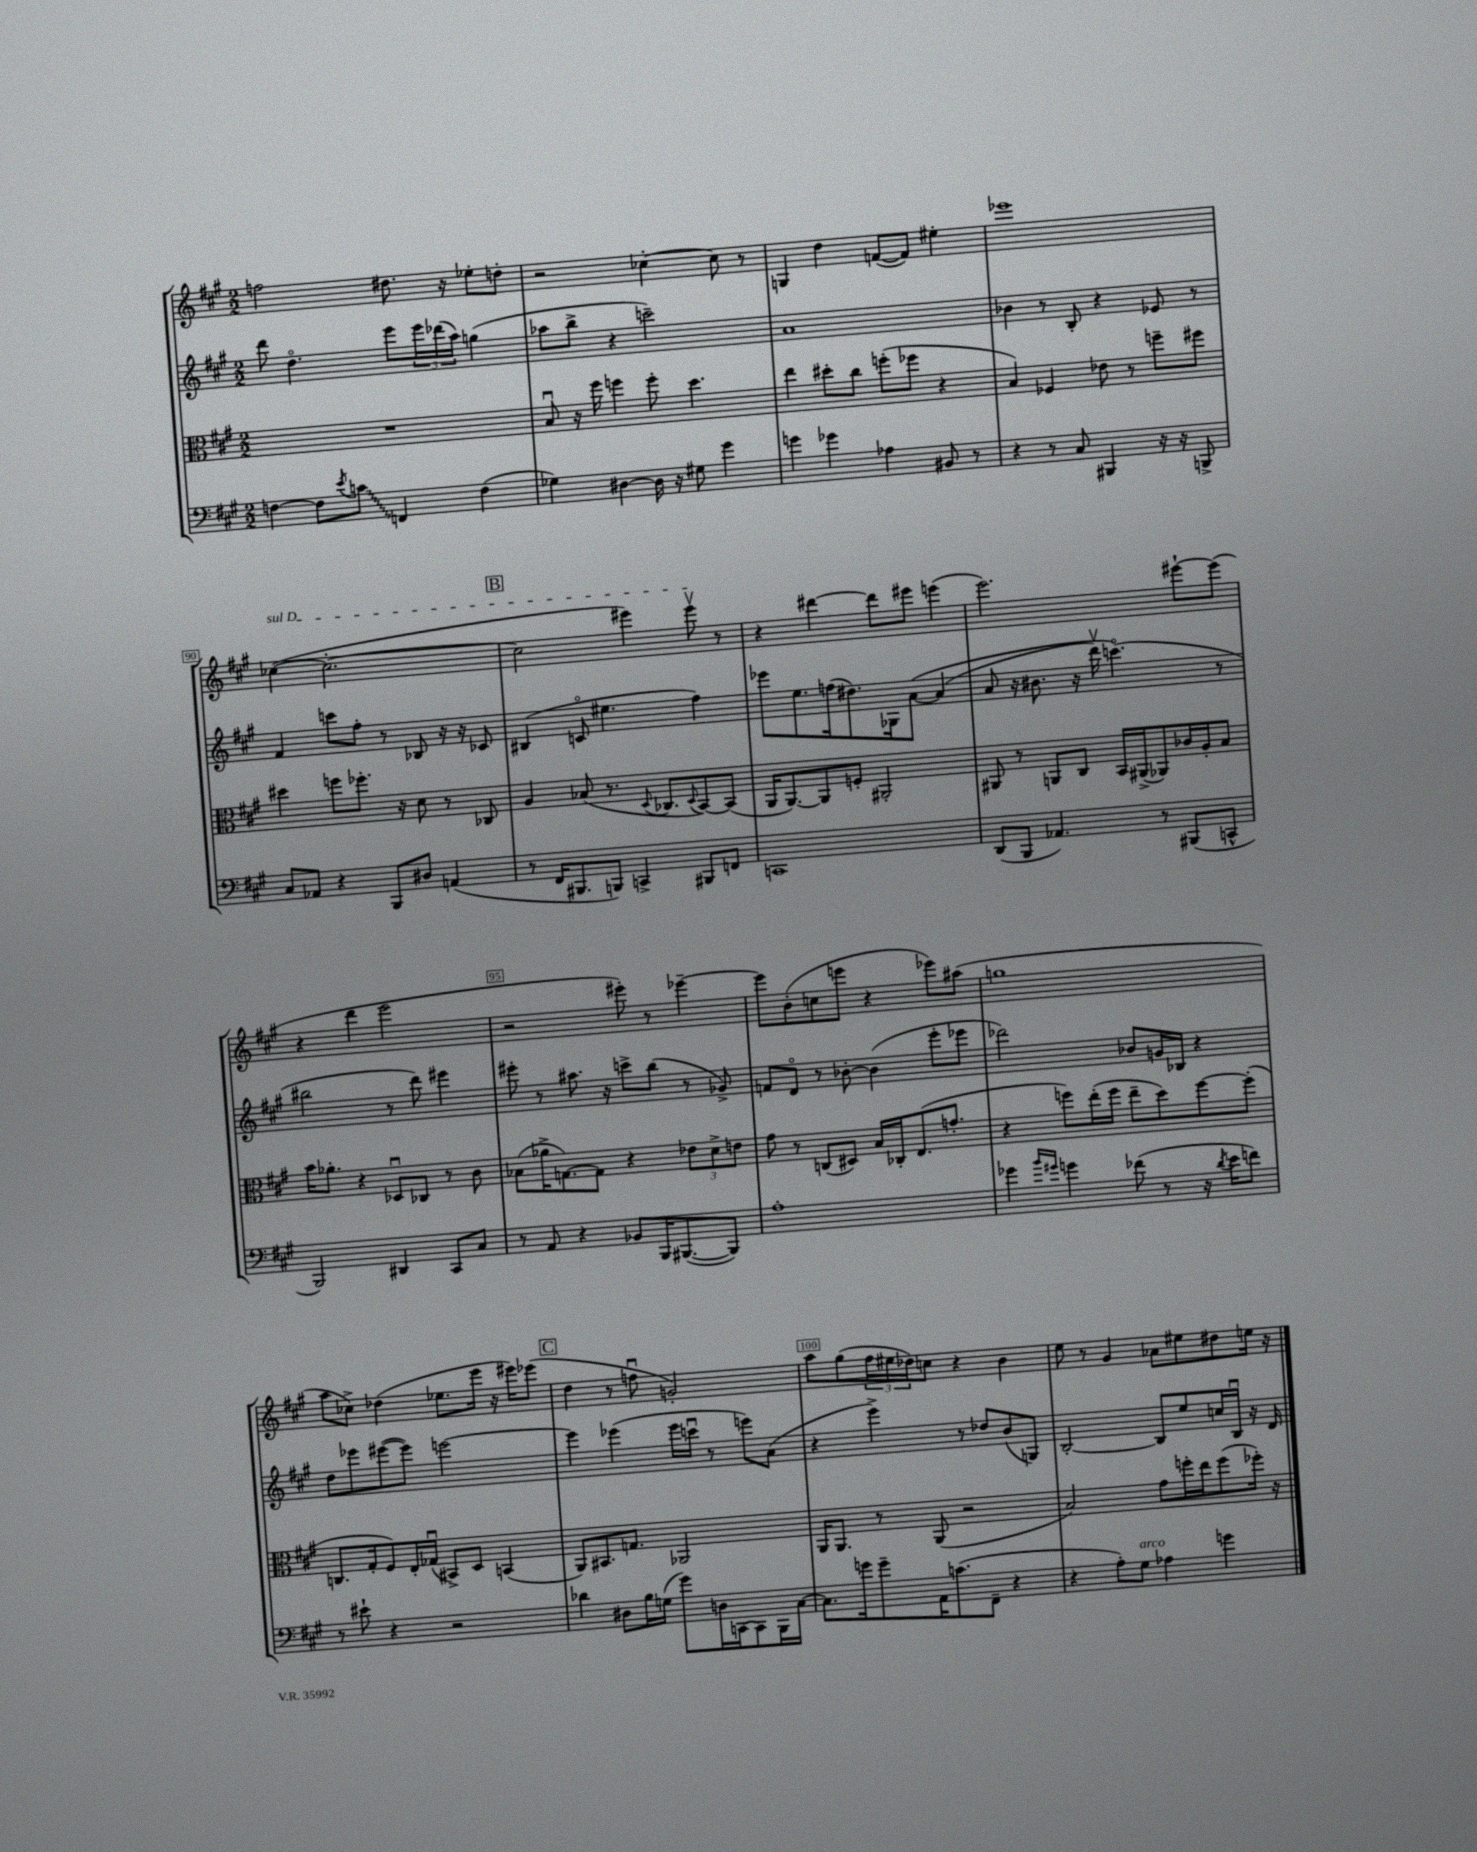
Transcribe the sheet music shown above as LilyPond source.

<<
\new StaffGroup <<
\new Staff = "s0" {
    \clef treble \key a \major \numericTimeSignature \time 2/2
    f''2 dis''8. r16 ees''8-. d''8-. |
    r2 ces''4~-. ces''8 r8 |
    g4 d''4 f'8~( f'8) eis''4-. |
    ees'''1 |
    \once \override TextSpanner.bound-details.left.text = \markup { \italic "sul D" } ces''4~\startTextSpan( ces''2.~-. |
    \mark \markup { \box "B" } ces''2 eis'''4) eis'''8\upbow\stopTextSpan r8 |
    r4 dis'''4~ dis'''8 eis'''8 e'''4( |
    e'''2.) eis'''8~-! eis'''8( |
    r4 d'''4 e'''2 |
    r2 eis'''8-.) r8 ees'''4~-- |
    ees'''8 b'8-.( c''8 e'''8 r4 ees'''8) ais''8( |
    g''1 |
    a''8 ces''8->) des''4( ees''8. e'''16 r16 eis'''16) ees'''8( |
    \mark \markup { \box "C" } d''4 r8 f''8\downbow g'2-.) |
    a''8 gis''8( \tuplet 3/2 { fis''16 eis''16 des''16) } c''8 r4 b'4 |
    e''8 r8 gis'4 aes'8 eis''8 dis''8 e''16 r16 \bar "|." |
}
\new Staff = "s1" {
    \clef treble \key a \major \numericTimeSignature \time 2/2
    d'''8 d''4.\flageolet e'''8 \tuplet 3/2 { e'''16 des'''16( a''16) } g''4( |
    aes''8 b''8-> r4 c'''2--) |
    a'1 |
    bes'4 r8 b8-. r4 ees'8 r8 |
    fis'4 c'''8 fis''8-. r8 bes8 r16 r16 ces'8 |
    \mark \markup { \box "B" } bis4( c'8\flageolet eis''4. fis''4) |
    ees'''8 e''8. f''16( dis''8.) ges16 a'8~\( a'4( |
    a'8 r16 bis'8. r16 d'''16\upbow) c'''4.\flageolet(\) r8 |
    bis''2 r8 d'''8) eis'''4 |
    eis'''8-. r8 ais''8. r16 c'''8-> b''8( r8 ges'8->) |
    f'8 d'8\flageolet r8 bes'8~-. bes'4( e'''8-. ees'''8 |
    des'''2) bes'8 g'16 bes16 r4 |
    d''8 ees'''8 eis'''8~( eis'''8) e'''2~ |
    \mark \markup { \box "C" } e'''4 ees'''4( ees'''16 c'''16\downbow r8 e'''8) a'8( |
    r4 e'''4->) r8 des''8 b'8( g8) |
    b2~-. b8 e''8 c''16 b16\downbow r16 d'16 \bar "|." |
}
\new Staff = "s2" {
    \clef alto \key a \major \numericTimeSignature \time 2/2
    R1 |
    b8\downbow r16 fis''16 f''4 f''8-. d''4. |
    e''4 dis''8-. cis''8 f''8-.( fes''8 r4 |
    b4) fes4 ees'8 r8 f''8-- fis''8 |
    dis''4 f''8 fes''8.-. r16 d'8 r8 ces8 |
    \mark \markup { \box "B" } a4 bes8( r8. \appoggiatura { d8 } ces8. \appoggiatura { d8 } b,8~) b,8( |
    a,16 a,8.~) a,8 f8-. ais,2-. |
    ais,8 r8 a,8 cis8 b,16 ais,16->( aes,8) ces'16 a16-. b8 |
    b'16 aes'8.-. r4 des8\downbow ces8 r8 cis'8 |
    bes8( aes'16-> g8.~) g8 r4 \tuplet 3/2 { ees'8 d'8-> e'8 } |
    gis'8 r8 c8( dis8) b16 ces16-. e8.( g'8.-. |
    r4 f''8) e''16-.( f''16 e''8-- d''8) f''8~ f''8-.( |
    c8. gis16-. fis8) e16-. ges16\downbow( bis,8->) d8 b,4( |
    \mark \markup { \box "C" } a,8) bis,8. g8. aes,2 |
    a,16 a,8. r8 a,8( r2 |
    b2) gis'8 f''16-. e''16 f''8( fes''16-.) r16 \bar "|." |
}
\new Staff = "s3" {
    \clef bass \key a \major \numericTimeSignature \time 2/2
    f4~ f8 \acciaccatura { e'8 } \once \override Glissando.style = #'zigzag c'8\glissando f,4 f4( |
    ges4) dis4~ dis16 r16 gis8 gis'4 |
    g'4 ges'4 aes4 bis,8 r8 |
    r4 r8 cis8 bis,,4 r16 r16 b,,8-> |
    cis8 aes,8 r4 b,,8 dis8 a,4( |
    \mark \markup { \box "B" } r8 fis,16 bis,,8. b,,8) c,4-> bis,,8 f,8 |
    c,1 |
    d,8( b,,8 aes,4.) r8 bis,,8( c,8-^ |
    b,,2) dis,4 cis,8 cis8 |
    r8 a,8 r4 bes,8 b,,16 bis,,8.~( bis,,8) |
    a1-. |
    ges'4 \grace { b'16 gis'16 } g'4 fes'8( r8 r16 \acciaccatura { d'8 } e'16 f'8) |
    r8 eis'8-! r4 r2 |
    \mark \markup { \box "C" } des'4 dis8 b16 g16( gis'8) d16 c,16~ c,8 b,,16 cis16~ |
    cis8. g'16 g'8-- a,16 c'8.( fis,8-- r4 |
    r4 a8-.) gis8^\markup { \italic "arco" } aes4 g'4 \bar "|." |
}
>>
>>
\layout { \context { \Score currentBarNumber = #86 \override BarNumber.break-visibility = ##(#f #t #t) barNumberVisibility = #(every-nth-bar-number-visible 5) \override BarNumber.stencil = #(make-stencil-boxer 0.1 0.3 ly:text-interface::print) } }
